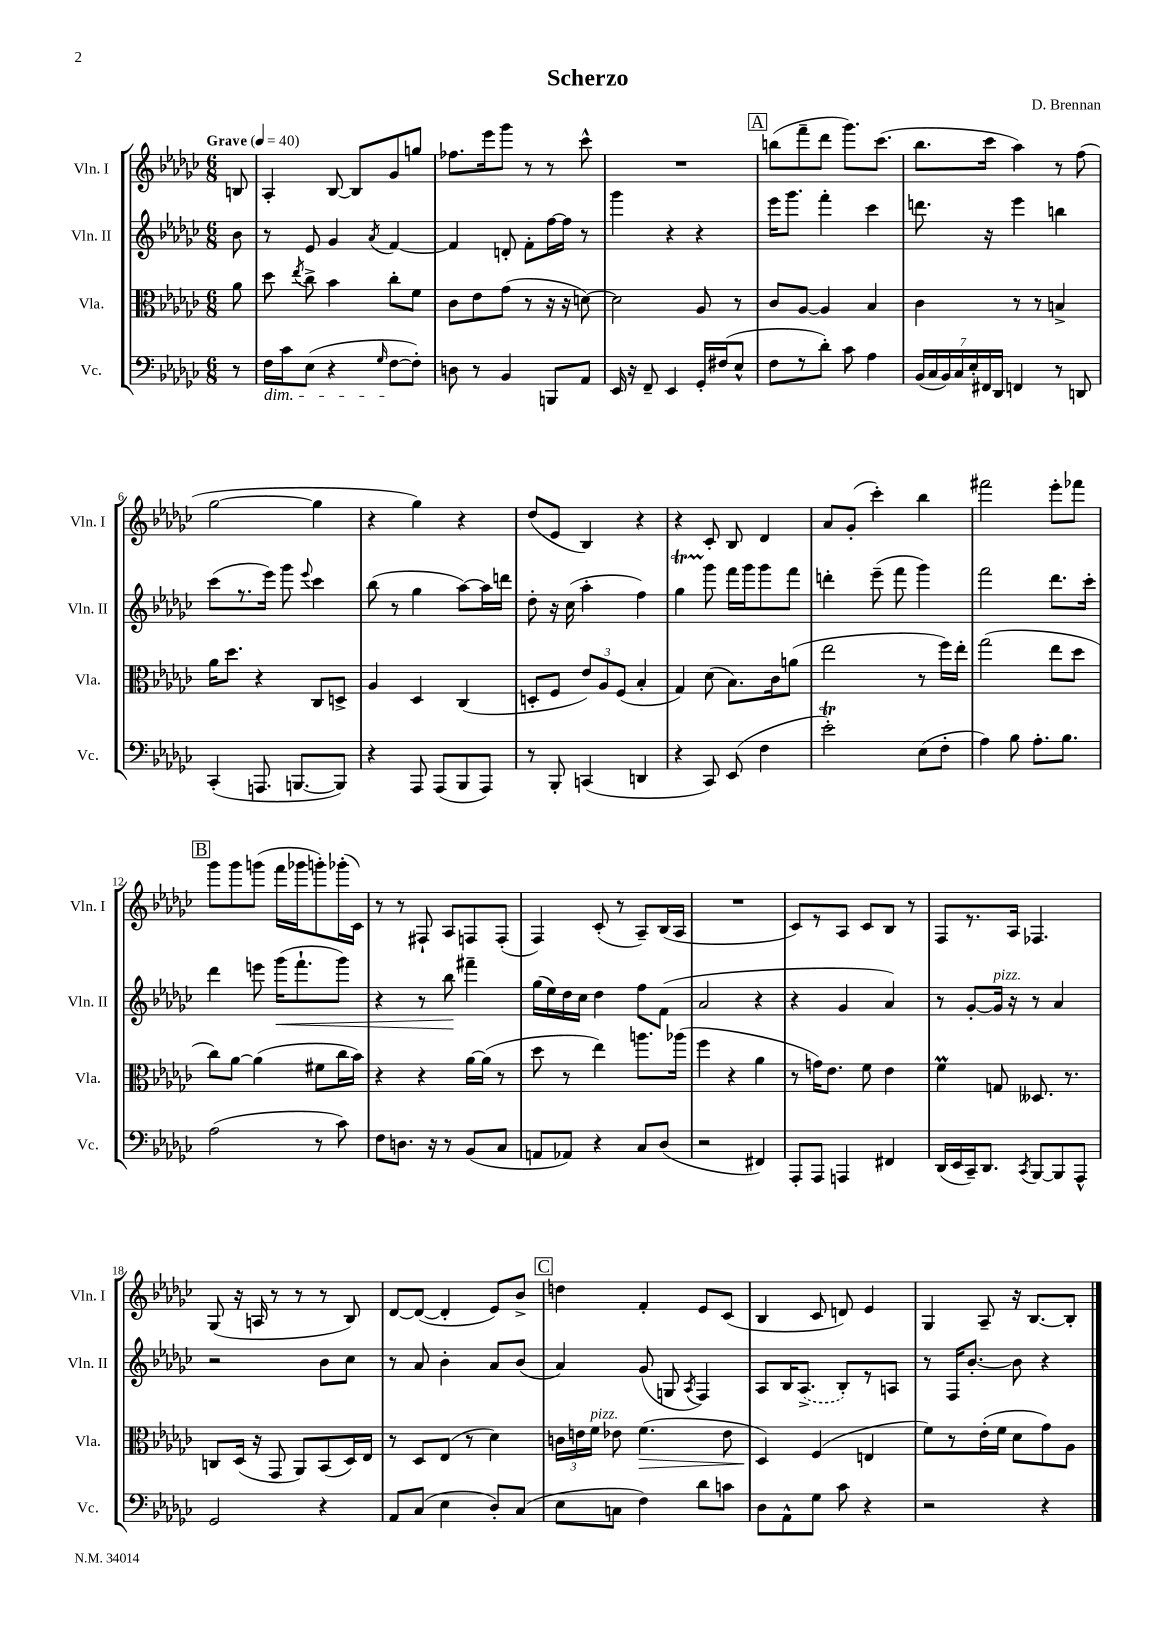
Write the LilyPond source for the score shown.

\header { title = "Scherzo" composer = "D. Brennan" }
<<
\new StaffGroup <<
\new Staff = "s0" \with { instrumentName = "Vln. I" shortInstrumentName = "Vln. I" } {
    \clef treble \key ges \major \numericTimeSignature \time 6/8 \partial 8 \tempo "Grave" 4 = 40
    \autoBeamOff b8 |
    aes4-. bes8~ bes8[ ges'8 g''8] |
    fes''8.[ ees'''16 ges'''8] r8 r8 ces'''8-^ |
    R2. |
    \mark \markup { \box "A" } b''8[( f'''8-- des'''8] ges'''8.[) ces'''8.]( |
    bes''8.[ ces'''16] aes''4) r8 f''8( |
    ges''2~ ges''4 |
    r4 ges''4) r4 |
    des''8[( ees'8] bes4) r4 |
    r4 ces'8-. bes8 des'4 |
    aes'8[ ges'8]-.( ces'''4-.) bes''4 |
    fis'''2 ees'''8[-. fes'''8] |
    \mark \markup { \box "B" } ges'''8[ ges'''8 g'''8]( f'''16[ ges'''16 g'''8-.) ges'''16-.( ces'16]) |
    r8 r8 fis8-! aes8[ f8 f8]-.( |
    f4) ces'8-.( r8 aes8[--) bes16( aes16] |
    R2. |
    ces'8[) r8 aes8] ces'8[ bes8] r8 |
    f8[ r8. aes16] fes4. |
    ges8( r16 a16 r8 r8 r8 bes8) |
    des'8[~ des'8]~( des'4-. ees'8[) bes'8]-> |
    \mark \markup { \box "C" } d''4 f'4-. ees'8[ ces'8]( |
    bes4 ces'8 d'8) ees'4 |
    ges4 aes8-- r16 bes8.[~ bes8]-. \bar "|." |
}
\new Staff = "s1" \with { instrumentName = "Vln. II" shortInstrumentName = "Vln. II" } {
    \clef treble \key ges \major \numericTimeSignature \time 6/8 \partial 8
    \autoBeamOff bes'8 |
    r8 ees'8 ges'4 \acciaccatura { aes'8 } f'4~ |
    f'4 d'8-. f'8[-. f''16~ f''16] r8 |
    ges'''4 r4 r4 |
    \mark \markup { \box "A" } ees'''16[ ges'''8.] f'''4-. ces'''4 |
    d'''8. r16 ees'''4 b''4 |
    ces'''8[( r8. ees'''16]) ges'''8 \appoggiatura { ees'''8 } ces'''4 |
    bes''8( r8 ges''4 aes''8[~) aes''16 d'''16] |
    des''8-. r16 ces''16( aes''4-. f''4) |
    ges''4\startTrillSpan ges'''8\stopTrillSpan f'''16[ ges'''16 ges'''8 f'''8] |
    d'''4-. ees'''8--( f'''8 ges'''4) |
    f'''2 des'''8.[ ces'''16]-. |
    \mark \markup { \box "B" } des'''4 e'''8 ges'''16[\<( f'''8.-! ges'''8]) |
    r4 r8 bes''8\! fis'''4-- |
    ges''16[( ees''16) des''16 ces''16] des''4 f''8[ f'8]( |
    aes'2 r4 |
    r4 ges'4 aes'4) |
    r8 ges'8[~-. ges'16]^\markup { \italic "pizz." } r16 r8 aes'4 |
    r2 bes'8[ ces''8] |
    r8 aes'8 bes'4-. aes'8[ bes'8]( |
    \mark \markup { \box "C" } aes'4) ges'8( g8 \acciaccatura { aes8 } f4) |
    aes8[ bes16 \once \slurDashed aes8.]->( bes8[-.) r8 a8] |
    r8 f16[ bes'8.]~-. bes'8 r4 \bar "|." |
}
\new Staff = "s2" \with { instrumentName = "Vla." shortInstrumentName = "Vla." } {
    \clef alto \key ges \major \numericTimeSignature \time 6/8 \partial 8
    \autoBeamOff aes'8 |
    des''8 \acciaccatura { ees''8 } ces''8-> bes'4 ces''8[-. f'8] |
    ces'8[ ees'8 ges'8]( r8 r16 r16 d'8~) |
    d'2 aes8 r8 |
    \mark \markup { \box "A" } ces'8[ aes8]~ aes4 bes4 |
    ces'4 r8 r8 b4-> |
    aes'16[ des''8.] r4 ces8[ d8]-> |
    aes4 des4 ces4( |
    d8[-. f8] \tuplet 3/2 { ees'8[) aes8 f8]( } bes4-. |
    ges4) des'8( bes8.[) ces'16 a'8]( |
    ees''2 r8 f''16[) ees''16]-. |
    ges''2( ees''8[ des''8] |
    \mark \markup { \box "B" } ces''8[) aes'8]~ aes'4( fis'8[ ces''16 bes'16]) |
    r4 r4 aes'16[~ aes'16]( r8 |
    des''8 r8 ees''4) a''8.[ aes''16]( |
    f''4 r4 aes'4 |
    r8 g'16[) ees'8.] f'8 ees'4 |
    f'4\prall g8 deses8. r8. |
    c8[ des16]( r16 ges,8 aes,8[) bes,8( des16) ees16] |
    r8 des8[ ees8]( r8 des'4) |
    \mark \markup { \box "C" } \tuplet 3/2 { c'16[ e'16 f'16]^\markup { \italic "pizz." } } ees'8 f'4.\>( ees'8 |
    des4\!) f4( e4 |
    f'8[) r8 ees'16-.( f'16] des'8[ ges'8) aes8] \bar "|." |
}
\new Staff = "s3" \with { instrumentName = "Vc." shortInstrumentName = "Vc." } {
    \clef bass \key ges \major \numericTimeSignature \time 6/8 \partial 8
    \autoBeamOff r8 |
    f16[\dim ces'16 ees8]( r4 \grace { ges16 } f8[~\! f8]-.) |
    d8 r8 bes,4 b,,8[ aes,8] |
    ees,16 r16 f,8-- ees,4 ges,16[-. fis16( ees8]-^ |
    \mark \markup { \box "A" } f8[ r8 des'8]-.) ces'8 aes4 |
    \tuplet 7/4 { bes,16[( ces16 bes,16) ces16 ees16-. fis,16 des,16] } f,4 r8 d,8 |
    ces,4-.( a,,8. b,,8.[~ b,,8]) |
    r4 aes,,8 aes,,8[( bes,,8 aes,,8]) |
    r8 bes,,8-. c,4( d,4 |
    r4 ces,8) ees,8( f4 |
    ees'2-.\trill) ees8[( f8]-. |
    aes4) bes8 aes8.[-. bes8.] |
    \mark \markup { \box "B" } aes2( r8 ces'8) |
    f8[ d8.] r16 r8 bes,8[( ces8] |
    a,8[ aes,8]) r4 ces8[ des8]( |
    r2 fis,4) |
    aes,,8[-. aes,,8] a,,4 fis,4 |
    des,16[( ees,16 ces,16--) des,8.] \acciaccatura { ces,8 } bes,,8[~ bes,,8 aes,,8]-^ |
    ges,2 r4 |
    aes,8[ ces8]( ees4 des8[-.) ces8]( |
    \mark \markup { \box "C" } ees8[ c8] f4) des'8[ c'8] |
    des8[ aes,8-^ ges8] ces'8 r4 |
    r2 r4 \bar "|." |
}
>>
>>
